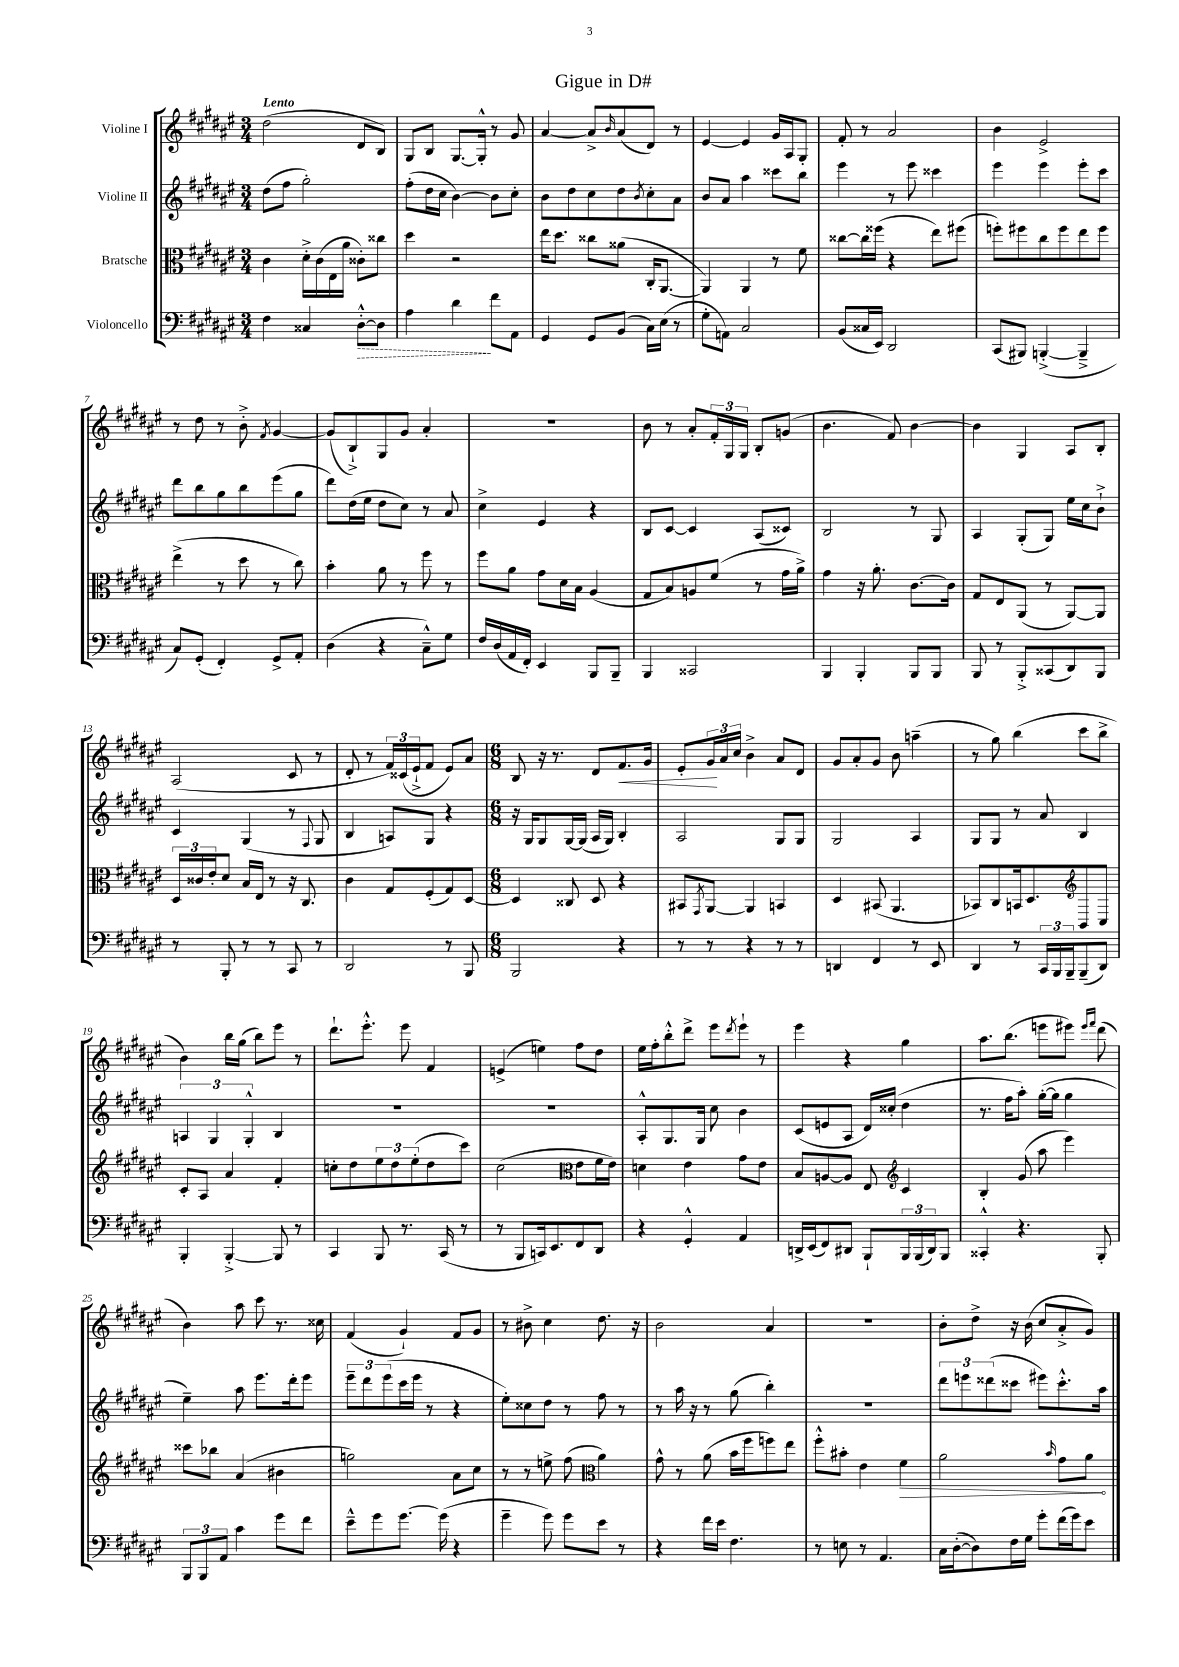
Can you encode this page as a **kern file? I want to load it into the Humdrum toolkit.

**kern	**kern	**kern	**kern
*staff4	*staff3	*staff2	*staff1
*clefF4	*clefC3	*clefG2	*clefG2
*k[f#c#g#d#a#e#]	*k[f#c#g#d#a#e#]	*k[f#c#g#d#a#e#]	*k[f#c#g#d#a#e#]
*M3/4	*M3/4	*M3/4	*M3/4
4F#	4c#	(8dd#	(2dd#
.	.	8ff#	.
4C##	16d#'^	2gg#')	.
.	(16c#	.	.
.	16E#	.	.
.	16a#	.	.
[8D#'^^	8c##')	.	8d#
8D#]	8cc##	.	8B)
=	=	=	=
4A#	4dd#	(8ff#'	8G#
.	.	16dd#	8B
.	.	16cc#	.
4d#	2r	[4b)	[8.G#
.	.	.	16G#'^^]
8f#	.	8b]	8r
8AA#	.	8cc#'	8g#
=	=	=	=
4GG#	16ee#	8b	[4a#
.	8.dd#	.	.
.	.	8dd#	.
8GG#	8cc##	8cc#	8a#^]
.	.	.	16qqb
(8BB	(8a##	8dd#	(8a#
.	.	8qb	.
16C#)	16C#'	8cc#'	8d#)
(16E#	[8.AA#	.	.
8r	.	8a#	8r
=	=	=	=
8G#'	4AA#])	8b	[4e#
8AA)	.	8a#	.
2C#	4AA#	4aa#	4e#]
.	8r	8ccc##	16g#
.	.	.	16A#
.	8f#	8bb	8G#'
=	=	=	=
(8BB	[8cc##	4eee#	8f#'
16C##	16cc##]	.	8r
16EE#)	(16ff##	.	.
2DD#	4r	8r	2a#
.	.	8eee#	.
.	8ee#)	4ccc##	.
.	(8ff#	.	.
=	=	=	=
(8CC#	8ff')	4eee#	4b
8BBB#)	8ff#	.	.
([4BBB'^	8cc#	4eee#	2e#^
.	8ff#	.	.
4BBB~^]	8ee#	8eee#'	.
.	8ff#	8ccc#	.
=	=	=	=
8C#)	(4ee#^	8ddd#	8r
(8GG#'	.	8bb	8dd#
4FF#')	8r	8gg#	8r
.	8dd#	8bb	8b'^
.	.	.	8qf#
8GG#^	8r	(8eee#	[4g#
8AA#'	8cc#)	8gg#	.
=	=	=	=
(4D#	4b'	8ddd#)	(8g#]
.	.	(16dd#	8B`^)
.	.	16ee#	.
4r	8a#	8dd#	8G#
.	8r	8cc#)	8g#
8C#~^^)	8ff#	8r	4a#'
8G#	8r	8a#	.
=	=	=	=
16F#	8ff#	4cc#^	2.r
(16D#	.	.	.
16AA#	8a#	.	.
16FF#')	.	.	.
4EE#	8g#	4e#	.
.	16d#	.	.
.	16B	.	.
8BBB	(4A#	4r	.
8BBB~	.	.	.
=	=	=	=
4BBB	8G#	8B	8b
.	8B)	[8c#	8r
2CC##	8A	4c#]	8a#'
.	(8f#	.	24f#'
.	.	.	24G#
.	.	.	24G#
.	8r	(8A#	8B'
.	16g#	8c##)	(8g
.	16a#^)	.	.
=	=	=	=
4BBB	4g#	2B	4.b
4BBB'	16r	.	.
.	8.a#'	.	.
.	.	.	8f#)
8BBB	[8.c#	8r	[4b
8BBB	.	8G#	.
.	16c#]	.	.
=	=	=	=
8BBB	8G#	4A#	4b]
8r	8E#	.	.
8BBB'^	(8AA#	(8G#'	4G#
(8CC##	8r	8G#)	.
8DD#)	[8AA#)	16ee#	8A#
.	.	16cc#	.
8BBB	8AA#]	8b`^	8B'
=	=	=	=
8r	24D#	4c#	(2A#
.	24c##	.	.
.	24e#'	.	.
8BBB'	8d#	.	.
8r	16B	(4G#	.
.	16E#	.	.
8r	8r	.	.
8CC#	16r	8r	8c#
.	8.C#	.	.
.	.	8qqF#	.
8r	.	8G#	8r
=	=	=	=
2DD#	4c#	4B	8d#'
.	.	.	8r
.	8G#	8A)	24f#)
.	.	.	(24c##
.	.	.	24e#`^
.	(8F#'	8G#	8f#
8r	8G#)	4r	8e#)
8BBB	[8D#	.	8a#
=	=	=	=
*M6/8	*M6/8	*M6/8	*M6/8
2BBB	4D#]	16r	8B
.	.	16G#	.
.	.	8G#	16r
.	.	.	8.r
.	8C##	[16G#	.
.	.	(16G#]	.
.	8D#	16A#	8d#
.	.	16G#)	.
4r	4r	4B'	8.f#
.	.	.	16g#
=	=	=	=
8r	8BB#	2A#	8e#'
.	8qGG#	.	.
8r	[8AA#	.	24g#
.	.	.	24a#
.	.	.	24cc#
4r	4AA#]	.	4b^
8r	4BB	8G#	8a#
8r	.	8G#	8d#
=	=	=	=
4DD	4D#	2G#	8g#
.	.	.	8a#'
4FF#	(8BB#	.	8g#
.	4.AA#	.	8b
8r	.	4A#	(4aa~
8EE#	.	.	.
=	=	=	=
4DD#	8BB-)	8G#	8r
.	8C#	8G#	8gg#)
8r	16BB	8r	(4bb
.	8.D#	.	.
24CC#	.	8a#	.
24BBB	.	.	.
24BBB~	.	.	.
(8BBB~	8BB	4B	8ccc#
8DD#)	8C#	.	8bb^
=	=	=	=
*	*clefG2	*	*
4BBB'	8c#'	6A	4b)
.	8A#	.	.
.	.	6G#	.
[4BBB'^	4a#	.	16bb
.	.	.	(16gg#
.	.	6G#'^^	.
.	.	.	8bb)
8BBB]	4f#'	4B	8eee#
8r	.	.	8r
=	=	=	=
4CC#	8cc'	2.r	8.ddd#`
.	8dd#	.	.
.	.	.	8.eee#'^^
8BBB	12ee#	.	.
.	12dd#	.	.
8.r	.	.	8eee#
.	(12ee#'	.	.
.	8dd#	.	4f#
(16CC#	.	.	.
8r	8ccc#)	.	.
=	=	=	=
8r	(2cc#	2.r	(4e^
8BBB	.	.	.
16CC)	.	.	4ee)
8.EE#	.	.	.
*	*clefC3	*	*
8FF#	8e#	.	8ff#
8DD#	16f#	.	8dd#
.	16e#)	.	.
=	=	=	=
4r	4d	8A#'^^	16ee#
.	.	.	16ff#'
.	.	8.G#	8bb'^^
4GG#'^^	4e#	.	8ddd#^
.	.	16G#	.
.	.	8cc#	8eee#
.	.	.	8qddd#
4AA#	8g#	4b	8eee#`
.	8e#	.	8r
=	=	=	=
16DD^	8B	(8c#	4eee#
(16EE#	.	.	.
8FF#)	[8A	8e	.
8DD#	8A]	8A#	4r
8BBB`	8E#	16d#)	.
.	.	(16cc##'	.
*	*clefG2	*	*
24BBB	4c#	4dd#	4gg#
(24BBB	.	.	.
24DD#)	.	.	.
8BBB	.	.	.
=	=	=	=
4CC##'^^	4B'	8.r	8.aa#
.	.	16ff#	(8.bb
4.r	(8g#	8aa#')	.
.	8aa#	([16gg#'	8eee
.	.	16gg#]	.
.	4eee#)	4gg#	8eee#)
.	.	.	16qqeee#
.	.	.	16qqfff#
8BBB'	.	.	(8ddd#
=	=	=	=
12BBB	8ccc##	4ee#~)	4b)
12BBB	.	.	.
.	8bb-	.	.
12AA#	.	.	.
4c#	(4a#	8aa#	8aa#
.	.	8.eee#	8ccc#
8g#	4b#	.	8.r
.	.	16ddd#'	.
8f#	.	8eee#	.
.	.	.	16cc##
=	=	=	=
8e#~^^	2gg)	12eee#~	(4f#
.	.	12ddd#	.
8g#	.	.	.
.	.	(12eee#	.
[8.g#	.	16ccc#	4g#`)
.	.	16eee#	.
.	.	8r	.
(16g#]	.	.	.
4r	8a#	4r	8f#
.	8cc#	.	8g#
=	=	=	=
4g#~	8r	8ee#')	8r
.	8r	8cc##	8b#^
8g#)	8ee^	8dd#	4cc#
8g#	(8ff#	8r	.
*	*clefC3	*	*
8e#	4a#)	8ff#	8.dd#
8r	.	8r	.
.	.	.	16r
=	=	=	=
4r	8g#^^	8r	2b
.	8r	16aa#	.
.	.	16r	.
16f#	(8a#	8r	.
16e#	.	.	.
4.F#	16b	(8gg#	.
.	16ff#	.	.
.	8ff)	4bb')	4a#
.	8ee#	.	.
=	=	=	=
8r	8ff#'^^	2.r	2.r
8E	8b#'	.	.
8r	4e#	.	.
4.AA#	.	.	.
.	4f#	.	.
=	=	=	=
16C#	2a#	12ddd#	8b'
([16D#'	.	.	.
.	.	12eee	.
8D#])	.	.	8dd#^
.	.	(12ddd##	.
16F#	.	8ccc##	16r
16G#	.	.	(16b
8g#'	.	8eee#)	8cc#
.	16qqb	.	.
(16f#	8g#	8.ccc##'^^	8a#'^
16g#)	.	.	.
8e#	8a#	.	8g#)
.	.	16aa#	.
==	==	==	==
*-	*-	*-	*-
